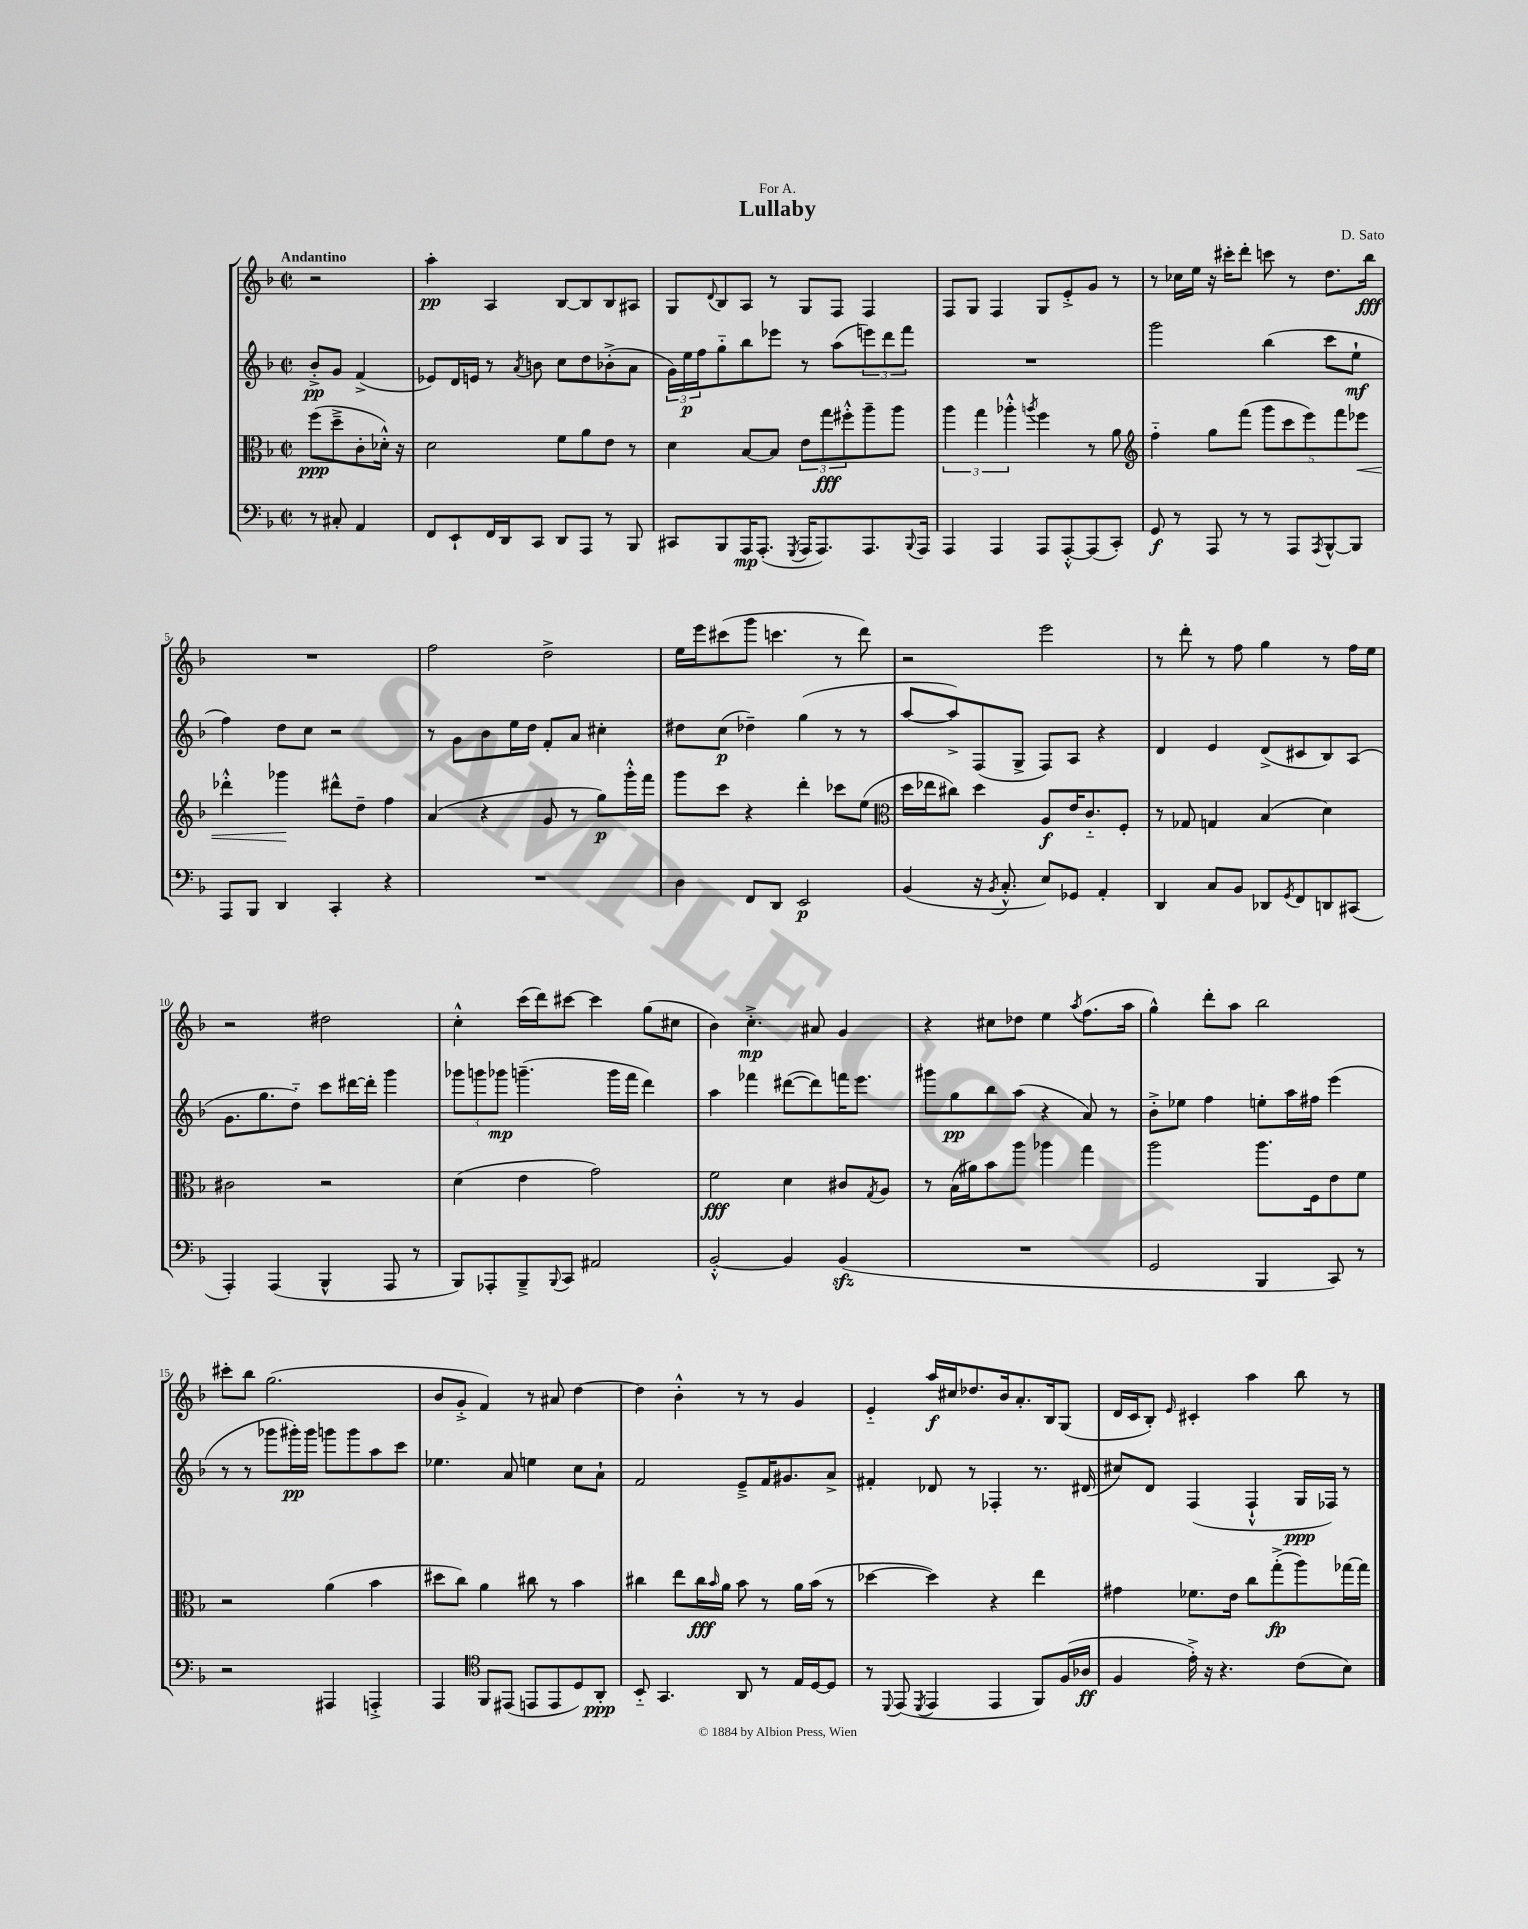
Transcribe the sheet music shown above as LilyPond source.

\header { title = "Lullaby" composer = "D. Sato" dedication = "For A." }
<<
\new StaffGroup <<
\new Staff = "s0" {
    \clef treble \key f \major \defaultTimeSignature \time 2/2 \partial 2 \tempo "Andantino"
    r2 |
    a''4-.\pp a4 bes8~ bes8 bes8 ais8 |
    g8 \appoggiatura { d'8 } bes8 a8 r8 g8 f8 f4 |
    f8 g8 f4 g8 e'8-.-> g'8 r8 |
    r8 ces''16 e''16 r16 cis'''16-. d'''8-. c'''8 r8 d''8. bes''16\fff |
    R1 |
    f''2 d''2-> |
    e''16 e'''16 cis'''8( g'''8 c'''4. r8 d'''8) |
    r2 e'''2 |
    r8 d'''8-. r8 f''8 g''4 r8 f''16 e''16 |
    r2 dis''2 |
    c''4-.-^ c'''16( d'''16) cis'''8~ cis'''4 g''8( cis''8 |
    bes'4) c''4.-.->\mp ais'8 g'4 |
    r4 cis''8 des''8 e''4 \acciaccatura { a''8 } f''8.( a''16 |
    g''4-^) d'''8-. a''8 bes''2 |
    cis'''8-. bes''8 g''2.( |
    bes'8 g'8-.-> f'4) r8 ais'8 d''4~ |
    d''4 bes'4-.-^ r8 r8 g'4 |
    e'4-_ a''16\f cis''16 des''8. bes'16 a'8.-. bes16 g8( |
    d'16 c'16 bes8-.) \grace { e'16 } cis'4-. a''4 bes''8 r8 \bar "|." |
}
\new Staff = "s1" {
    \clef treble \key f \major \defaultTimeSignature \time 2/2 \partial 2
    bes'8-.->\pp g'8 f'4->( |
    ees'8) d'16 e'16 r8 \acciaccatura { a'8 } b'8 c''8 d''8 bes'8-.->( a'8 |
    \tuplet 3/2 { g'16) e''16\p f''16 } g''8-_ bes''8 ees'''8 r8 a''8( \tuplet 3/2 { e'''8) d'''8 f'''8 } |
    R1 |
    g'''2 bes''4( c'''8 e''8-!\mf |
    f''4) d''8 c''8 r2 |
    r8 g'8 bes'8 e''16 d''16 f'8-. a'8 cis''4-. |
    dis''8 c''8\p( des''4--) g''4( r8 r8 |
    a''8~ a''8->) f8( g8-> f8) a8 r4 |
    d'4 e'4 d'8->( cis'8 bes8) a8( |
    g'8. g''8. d''8-_) c'''8 dis'''16~ dis'''16-. g'''4 |
    \tuplet 3/2 { ges'''8 g'''8 ges'''8\mp } g'''4.--( g'''16 f'''16 d'''4) |
    a''4 fes'''4 dis'''8~( dis'''8) f'''16 e'''8. |
    gis'''8 g''8\pp bes''8 a''8( r4 a'8) r8 |
    bes'8-.-> ees''8 f''4 e''8-. a''16 fis''16 e'''4( |
    r8 r8 ges'''8 gis'''16-.\pp) gis'''16 g'''8 g'''8 a''8 c'''8 |
    ees''4. a'8 e''4 c''8 a'8-! |
    f'2 e'8---> f'16 gis'8. a'8-> |
    fis'4-. des'8 r8 fes4-. r8. dis'16( |
    cis''8) d'8 f4( f4-!-^ g16\ppp fes16) r8 \bar "|." |
}
\new Staff = "s2" {
    \clef alto \key f \major \defaultTimeSignature \time 2/2 \partial 2
    f''8\ppp( d''8---> c'8-. des'16-.-^) r16 |
    d'2 f'8 a'8 e'8 r8 |
    d'4 bes8~ bes8 \tuplet 3/2 { e'8 g''8\fff fis''8-.-^ } a''8-- a''8 |
    \tuplet 3/2 { a''4 g''4 aes''4-.-^ } \acciaccatura { a''8 } f''4 r8 a'8 |
    \clef treble f''4-_ g''8 f'''8( \tuplet 5/4 { g'''8 c'''8 e'''8) f'''8 ees'''8\< } |
    des'''4-.-^ ges'''4\! dis'''8-^ d''8-- f''4 |
    a'4( r4 g'8 r8 g''8\p) g'''16-.-^ f'''16 |
    g'''8 c'''8 r4 d'''4-. ces'''8 e''8( |
    \clef alto d''16 ees''16 cis''8) d''4 a8\f e'16 c'8.-_ f8-. |
    r8 ges8 g4 bes4( d'4) |
    cis'2 r2 |
    d'4( e'4 g'2) |
    f'2\fff d'4 cis'8 \acciaccatura { g8 } a8 |
    r8 bes16( ais'16) bes'8 a''8 aes''4 g''4 |
    a''2 a''8. f16 e'8 f'8 |
    r2 a'4( bes'4 |
    dis''8 c''8) a'4 cis''8 r8 bes'4 |
    cis''4 e''8 cis''16\fff \grace { bes'16 } a'16 bes'8 r8 a'16 bes'16( r8 |
    des''4~ des''4) r4 e''4 |
    gis'4 fes'8. e'16 c''8 g''8-.->\fp( a''8) ges''16~ ges''16 \bar "|." |
}
\new Staff = "s3" {
    \clef bass \key f \major \defaultTimeSignature \time 2/2 \partial 2
    r8 cis8-. a,4 |
    f,8 e,8-! f,16 d,16 c,8 d,8 a,,8 r8 bes,,8 |
    cis,8 bes,,8 a,,16\mp a,,8.-.( \acciaccatura { g,,8 } a,,16 a,,8.) a,,8. \appoggiatura { bes,,8 } a,,16 |
    a,,4 a,,4 a,,8 a,,8~-.-^ a,,8( c,8-.) |
    g,8\f r8 a,,8 r8 r8 a,,8 \acciaccatura { a,,8 } bes,,8~-^ bes,,8 |
    a,,8 bes,,8 d,4 c,4-. r4 |
    R1 |
    d4 f,8 d,8 e,2\p |
    bes,4( r16 \acciaccatura { bes,8 } c8.-.-^ e8) ges,8 a,4-. |
    d,4 c8 bes,8 des,8 \acciaccatura { g,8 } f,8 d,8 cis,8( |
    a,,4-.) a,,4( bes,,4-^ a,,8 r8 |
    bes,,8) aes,,8-. bes,,8---> \appoggiatura { bes,,8 } c,8 ais,2 |
    bes,2~-.-^ bes,4 bes,4\sfz( |
    R1 |
    g,2 bes,,4 c,8) r8 |
    r2 ais,,4 a,,4-.-> |
    a,,4 \clef tenor f,8 eis,8( e,8 e,8 d8) a,8-.\ppp |
    bes,8-_ g,4. a,8 r8 e16 d16~ d8 |
    r8 \appoggiatura { d,8 } e,8( \acciaccatura { d,8 } e,4 e,4 f,8) f16( aes16\ff |
    f4 e'16-.->) r16 r4. c'8( bes8) \bar "|." |
}
>>
>>
